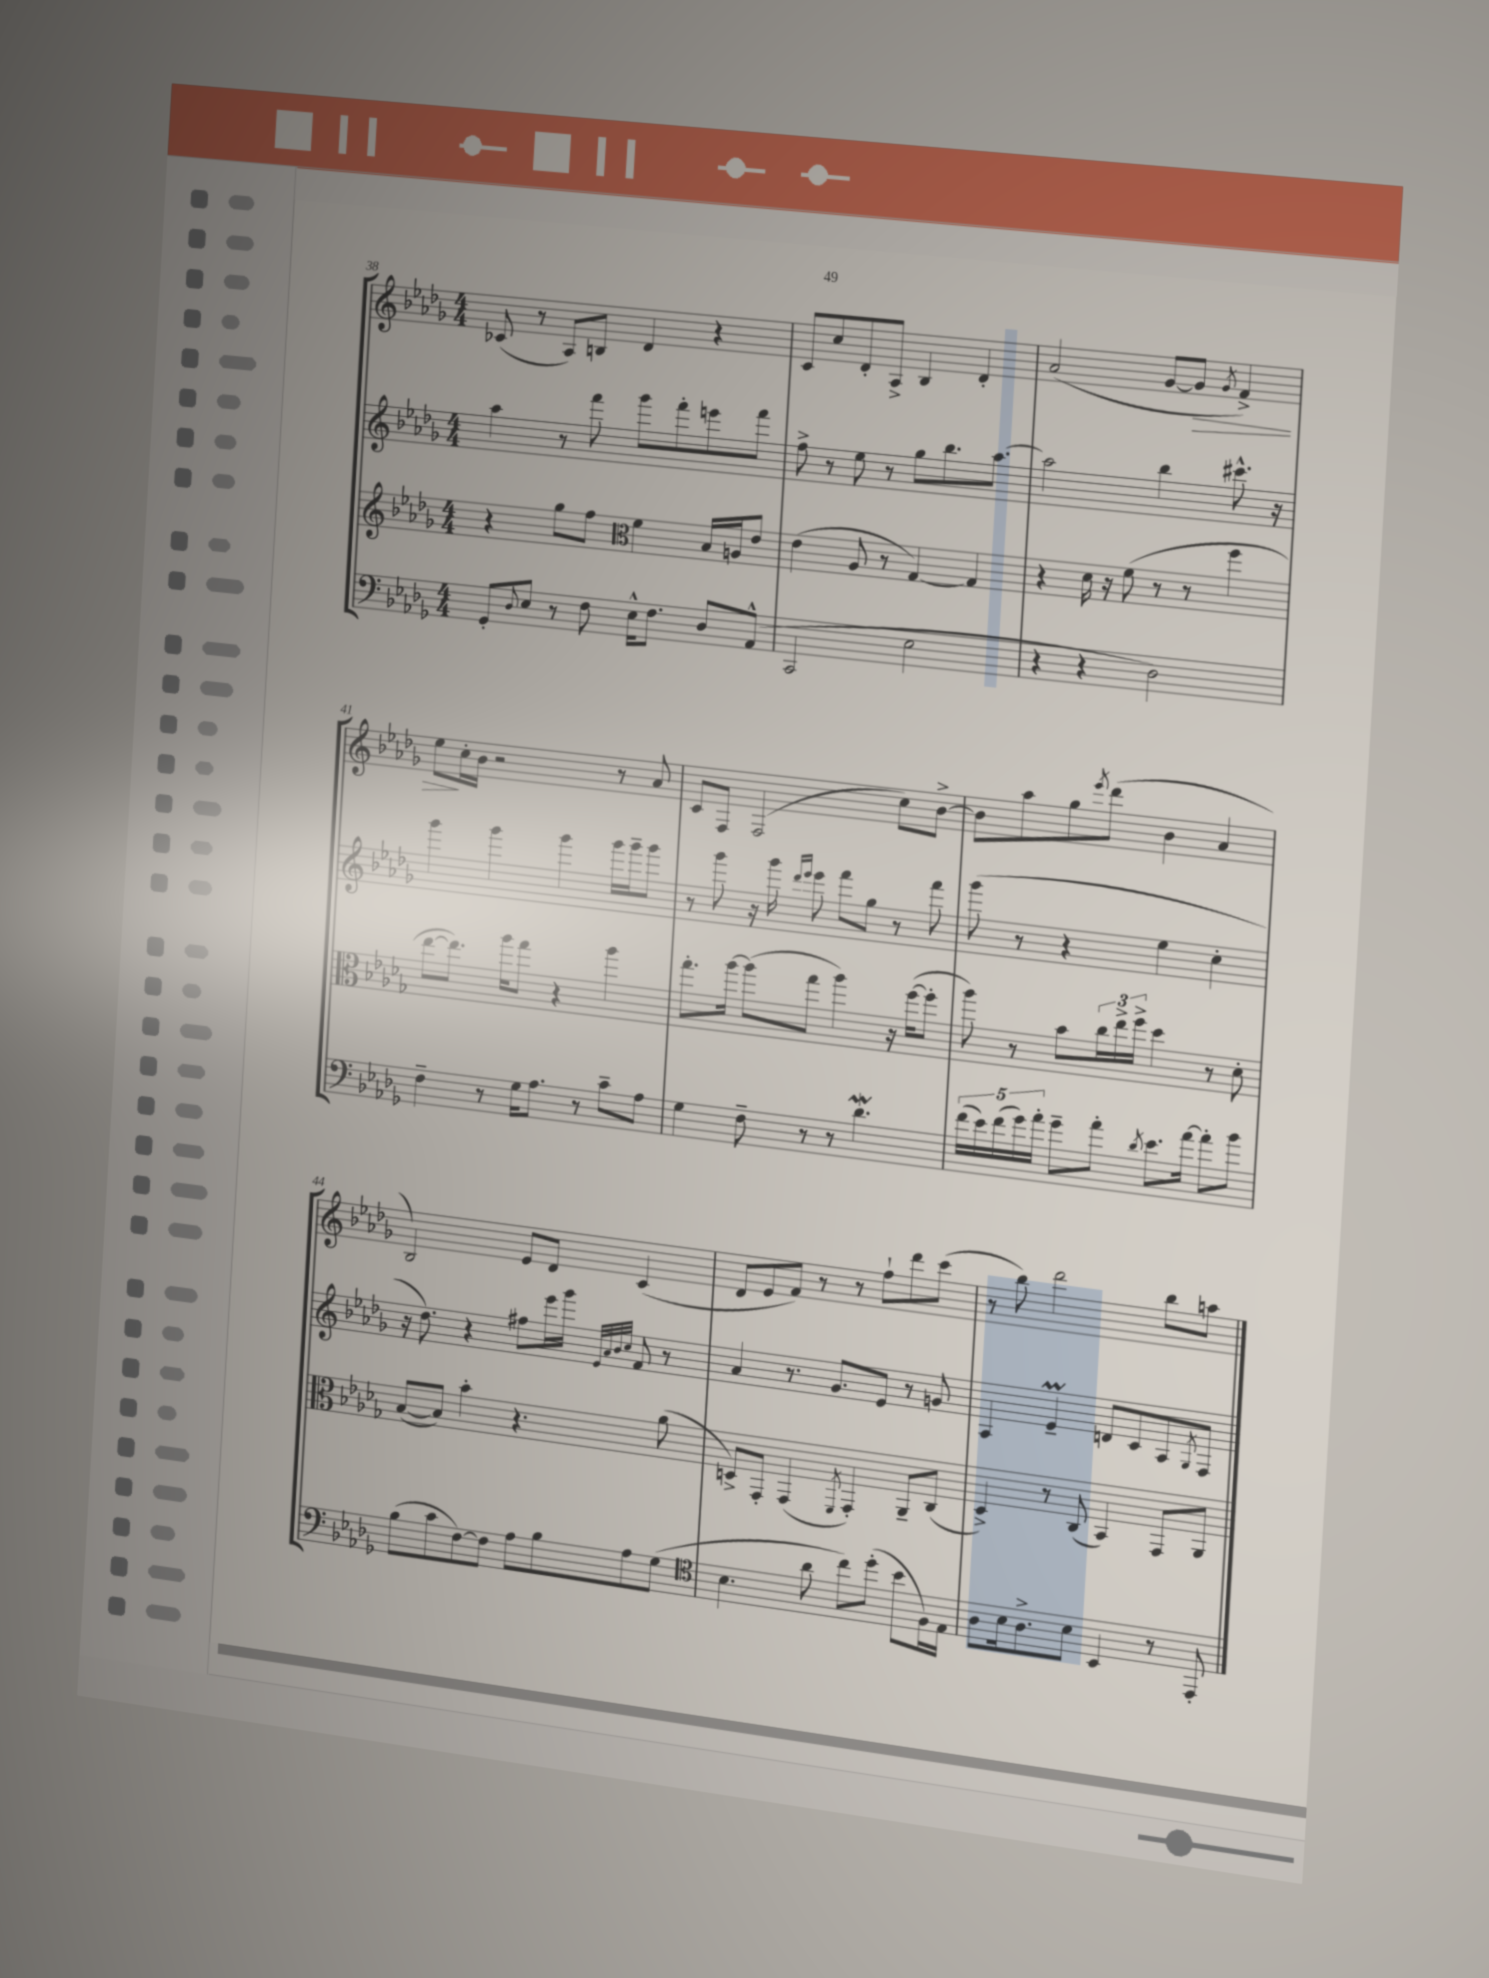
<<
\new StaffGroup <<
\new Staff = "s0" {
    \clef treble \key des \major \numericTimeSignature \time 4/4
    ces'8( r8 aes8) b8 des'4 r4 |
    c'8 c''8 des'8-. aes8-> bes4 des'4-. |
    aes'2( ges'8~ ges'8\> \acciaccatura { ges'8 } f'4->) |
    ees''8\! c''16-. bes'16 r2 r8 aes'8 |
    c'8 f8 f2( c''8) bes'8~-> |
    bes'8 aes''8 ges''8 \acciaccatura { ees'''8 } des'''8( bes'4 aes'4 |
    bes2) ees'8 des'8 c'4( |
    des'8 ees'8 f'8) r8 r8 f''8-! des'''8 c'''8( |
    r8 bes''8) des'''2 bes''8 a''8 \bar "|." |
}
\new Staff = "s1" {
    \clef treble \key des \major \numericTimeSignature \time 4/4
    aes''4 r8 f'''8 ges'''8 f'''8-. e'''8 f'''8 |
    f''8-> r8 ees''8 r8 ges''8 bes''8. aes''8.~ |
    aes''2 bes''4 cis'''8.-^ r16 |
    ges'''4 ges'''4 ges'''4 ges'''16 ges'''16-- ges'''8 |
    r8 ges'''8 r16 ges'''16 \grace { des'''16 ees'''16 } ees'''8 f'''8 ges''8 r8 f'''8 |
    ges'''8( r8 r4 ees''4 c''4-. |
    r16 des''8.) r4 fis''8 ees'''16 ges'''16 \grace { ees'32 aes'32 bes'32 c''32 } f'8 r8 |
    aes'4 r8. ges'8. ees'8 r8 g'8 |
    aes4 ees'4--\prall d'8 c'8 aes8 \acciaccatura { ges8 } f8 \bar "|." |
}
\new Staff = "s2" {
    \clef treble \key des \major \numericTimeSignature \time 4/4
    r4 ges''8 f''8 \clef alto f'4 bes16 a16 ees'8 |
    ees'4( aes8 r8 ges4~) ges4 |
    r4 des'16 r16 f'8( r8 r8 f''4 |
    ees''8~ ees''8.) aes''16 ges''8 r4 aes''4 |
    ges''8.-. aes''16~ aes''8( ges''8 aes''4) r16 f''16~( f''8-. |
    aes''8) r8 bes'8 \tuplet 3/2 { c''16 ees''16-> f''16-> } des''4 r8 des'8-. |
    bes8~( bes8) bes'4-. r4. aes'8( |
    d8->) ges,8-. ges,4( \acciaccatura { f,8 } ges,4-.) aes,8-- c8( |
    des4->) r8 c8( bes,4) ges,8 aes,8 \bar "|." |
}
\new Staff = "s3" {
    \clef bass \key des \major \numericTimeSignature \time 4/4
    ges,8-. \appoggiatura { des8 } ees8 r8 f8 ees16-^ f8. des8 aes,8-^( |
    c,2 ees2 |
    r4 r4 des2) |
    f4-- r8 ges16 aes8. r8 c'8-- aes8 |
    ges4 f8-- r8 r8 des'4.\mordent |
    \tuplet 5/4 { f'16( ees'16) f'16( ges'16) aes'16-. } ges'8-- aes'8-. \acciaccatura { des'8 } ees'8. aes'16~ aes'8-. bes'8 |
    bes8( c'8 f8~) f8 aes8 bes8 aes8 ges8( |
    \clef tenor bes4. aes'8 c''8) des''8-.( bes'8 f16) ees16 |
    aes8 bes16 aes8.-> bes8 bes,4 r8 ees,8-. \bar "|." |
}
>>
>>
\layout { \context { \Score currentBarNumber = #38 } }
